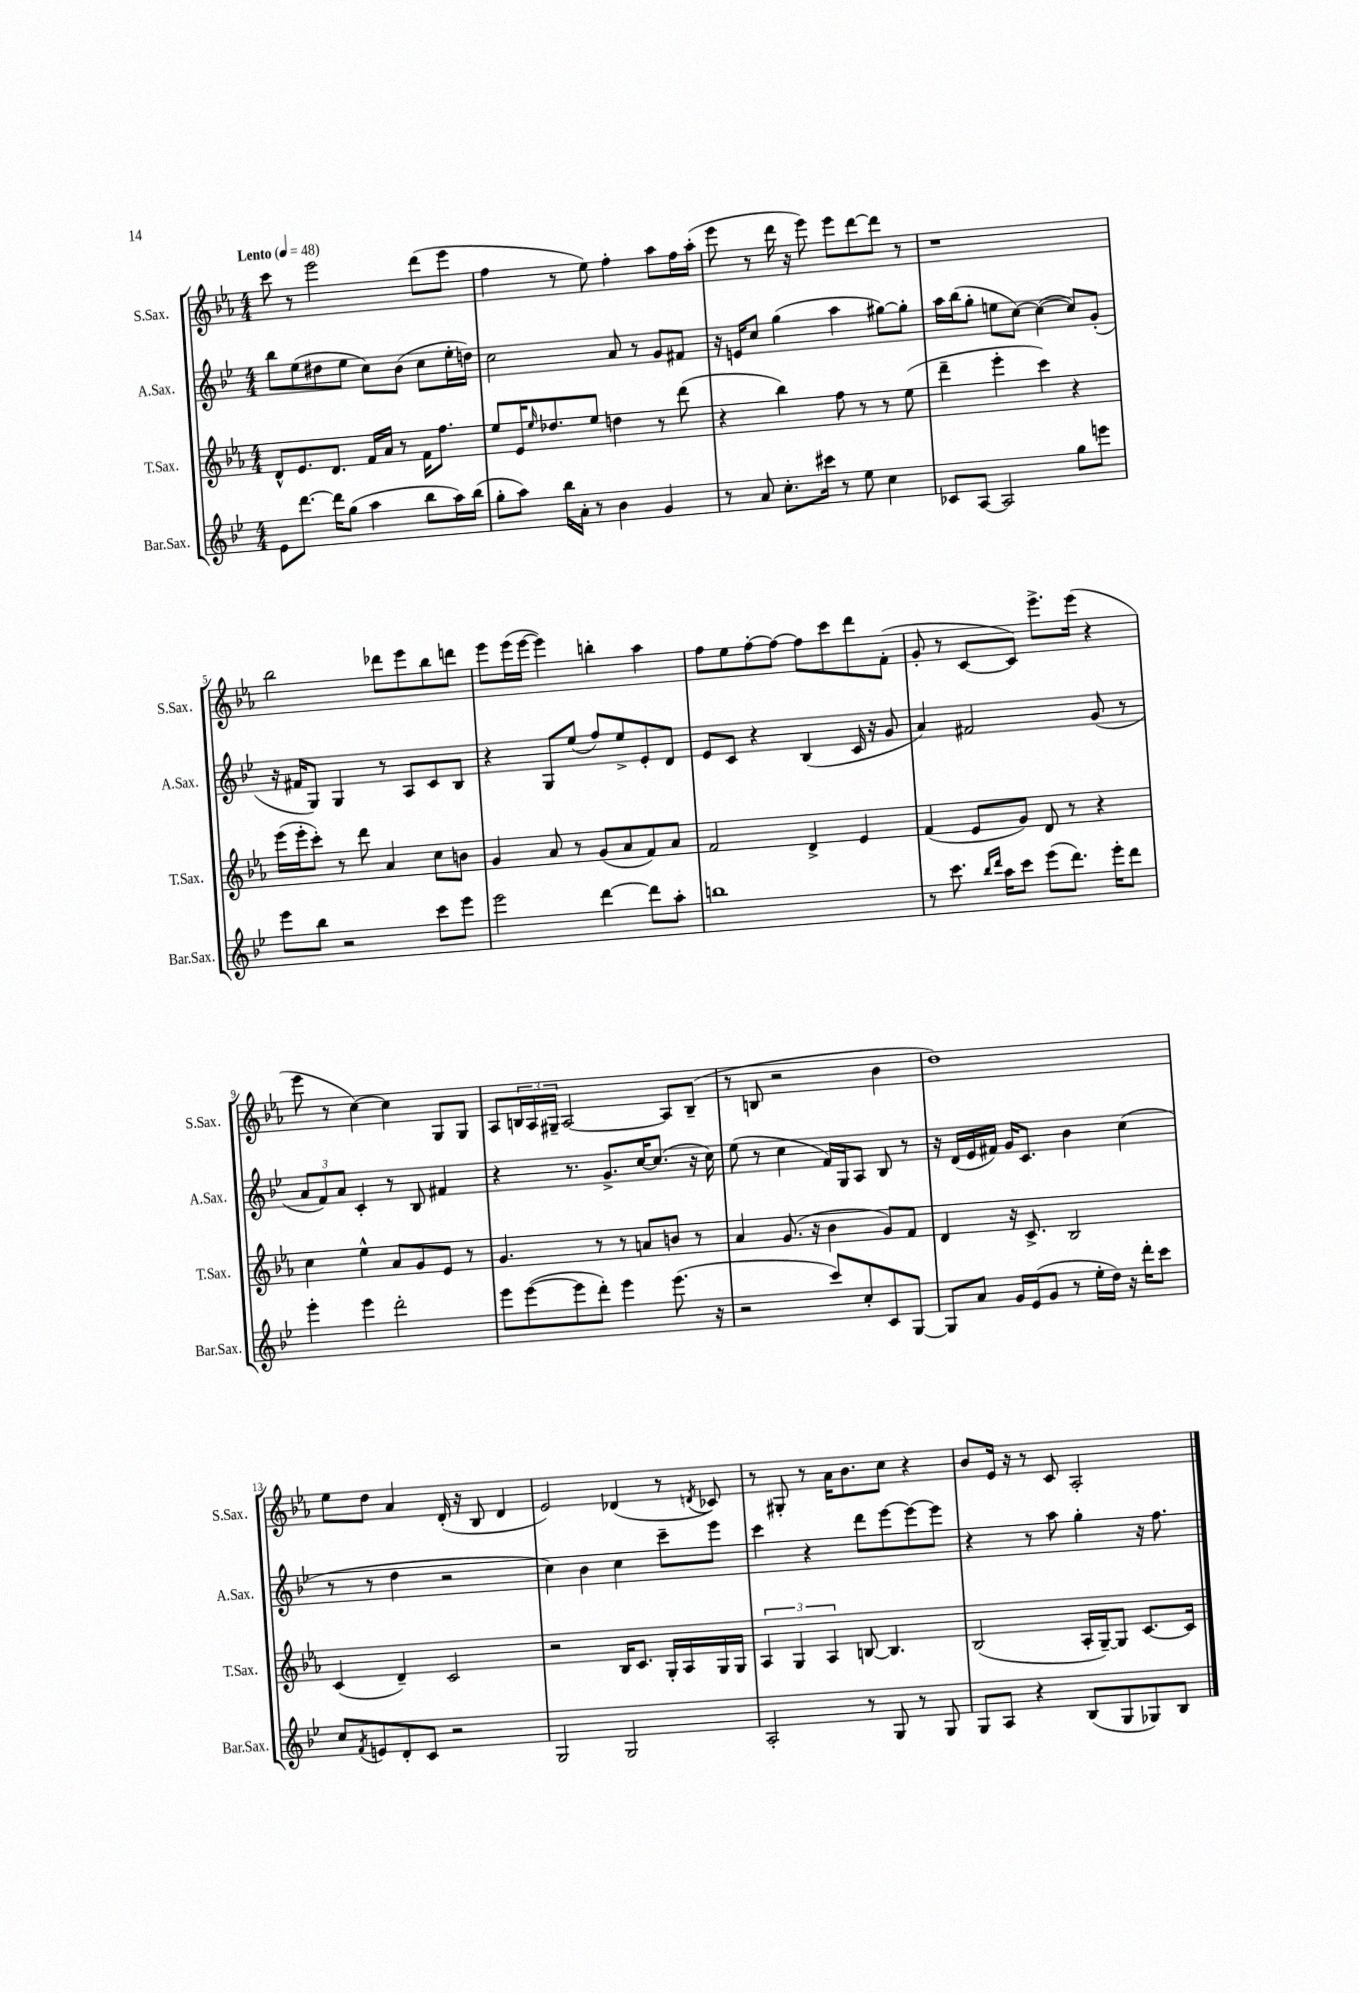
<<
\new StaffGroup <<
\new Staff = "s0" \with { instrumentName = "S.Sax." shortInstrumentName = "S.Sax." } {
    \clef treble \key ees \major \numericTimeSignature \time 4/4 \tempo "Lento" 4 = 48
    c'''8 r8 ees'''2 d'''8( ees'''8 |
    f''4 r8 ees''8) f''4-. aes''8 f''16 aes''16-.( |
    ees'''8 r8 d'''16 r16 ees'''8) ees'''8 d'''8~ d'''8 r8 |
    r1 |
    bes''2 des'''8 ees'''8 bes''8 d'''8 |
    ees'''8 ees'''16( ees'''16~ ees'''4) b''4-. aes''4 |
    f''8 ees''8 f''8~-. f''8~ f''8 c'''8 d'''8 f'8-.( |
    g'8-. r8 c'8~ c'8) ees'''8.-> ees'''16( r4 |
    ees'''8 r8 c''4~) c''4 g8 g8 |
    aes8 \tuplet 3/2 { b16 aes16 gis16-- } aes2~ aes8 b8--( |
    r8 b8 r2 bes'4 |
    d''1) |
    ees''8 d''8 aes'4 d'16-.( r16 bes8 d'4 |
    ees'2) des'4( r8 \acciaccatura { d'8 } ces'8) |
    r8 gis8-. r8 aes'16 bes'8. c''8 r4 |
    bes'8 ees'16 r16 r8 c'8 aes2-. \bar "|." |
}
\new Staff = "s1" \with { instrumentName = "A.Sax." shortInstrumentName = "A.Sax." } {
    \clef treble \key bes \major \numericTimeSignature \time 4/4
    bes''8 ees''8( dis''8 ees''8 c''8) bes'8( c''8 ees''16-. d''16) |
    c''2 a'8 r8 g'8 fis'8 |
    r16 e'16 c''8 g''4( a''4 gis''8~) gis''8-. |
    a''16 bes''16( g''8-. e''8 c''8~) c''4~( c''8) g'8-.( |
    r16 fis'16 g8) g4 r8 a8 c'8 bes8 |
    r4 g8 ees''8( f''8) ees''8-> ees'8-. d'8 |
    ees'8 c'8 r4 bes4( c'16 r16 g'8 |
    a'4) fis'2 g'8( r8 |
    \tuplet 3/2 { a'8 f'8) a'8 } c'4-. r8 bes8 fis'4 |
    r4 r8. g'8.-> c''16~ c''8.( r16 c''16) |
    ees''8( r8 c''4 f'16) g16 a8 bes8 r8 |
    r16 d'16( ees'16 fis'16) g'16 c'8. bes'4 c''4( |
    r8 r8 d''4 r2 |
    c''4) bes'4 c''4 c'''8-- ees'''8 |
    c'''4 r4 d'''8 ees'''8~ ees'''8~ ees'''8 |
    r4 r8 a''8 g''4-. r16 f''8. \bar "|." |
}
\new Staff = "s2" \with { instrumentName = "T.Sax." shortInstrumentName = "T.Sax." } {
    \clef treble \key ees \major \numericTimeSignature \time 4/4
    d'8-^ ees'8. d'8. f'16 aes'16 r8 f'16 f''8. |
    ees''8 ees'16 \grace { ees''16 } des''8. ees''8 d''4 r8 d'''8( |
    r4 bes''4) f''8 r8 r8 ees''8( |
    d'''4-- ees'''4-. c'''4) r4 |
    ees'''16( ees'''16-. c'''8-.) r8 d'''8 aes'4 c''8 b'8 |
    g'4 aes'8 r8 g'8( aes'8 f'8) aes'8 |
    f'2 d'4-> ees'4 |
    f'4( ees'8 g'8) d'8 r8 r4 |
    c''4 ees''4-^ aes'8 g'8 ees'8 r8 |
    g'4. r8 r8 a'8 b'8 r8 |
    aes'4 g'8.( r16 bes'4 g'8) f'8 |
    d'4 r16 c'8.-> bes2 |
    c'4( d'4--) c'2 |
    r2 bes16 c'8. g16-. aes16 g16 g16 |
    \tuplet 3/2 { aes4 g4 aes4 } b8~ b4. |
    bes2( aes16-. g16~--) g8 c'8.~ c'16 \bar "|." |
}
\new Staff = "s3" \with { instrumentName = "Bar.Sax." shortInstrumentName = "Bar.Sax." } {
    \clef treble \key bes \major \numericTimeSignature \time 4/4
    ees'8 d'''8.~ d'''16 g''8( a''4 bes''8 a''16) bes''16( |
    g''8-. a''8) bes''16 a'16-. r8 bes'4 g'4 |
    r8 a'8 c''8.-. cis'''16 r8 ees''8 c''4 |
    ces'8 a8~ a2 g''8 e'''8 |
    ees'''8 bes''8 r2 c'''8 ees'''8 |
    ees'''2 d'''4~ d'''8 a''8-. |
    b''1 |
    r8 c'''8. \grace { bes''16 d'''16 } a''16 c'''8 ees'''8( d'''8.) ees'''16-. d'''8 |
    ees'''4-. ees'''4 d'''2-. |
    ees'''8 ees'''8~( ees'''8 d'''8-.) ees'''4 ees'''8.( r16 |
    r2 c'''8) c''8-. c'8 g8~ |
    g8 a'8 g'16 ees'16( g'8 r8 ees''16-. d''16) r16 d'''16-. c'''8 |
    c''8 \acciaccatura { f'8 } e'8 d'8-. c'8 r2 |
    g2 g2 |
    a2-. r8 g8 r8 g8 |
    g8 a8 r4 bes8( g8 ges8) bes8 \bar "|." |
}
>>
>>
